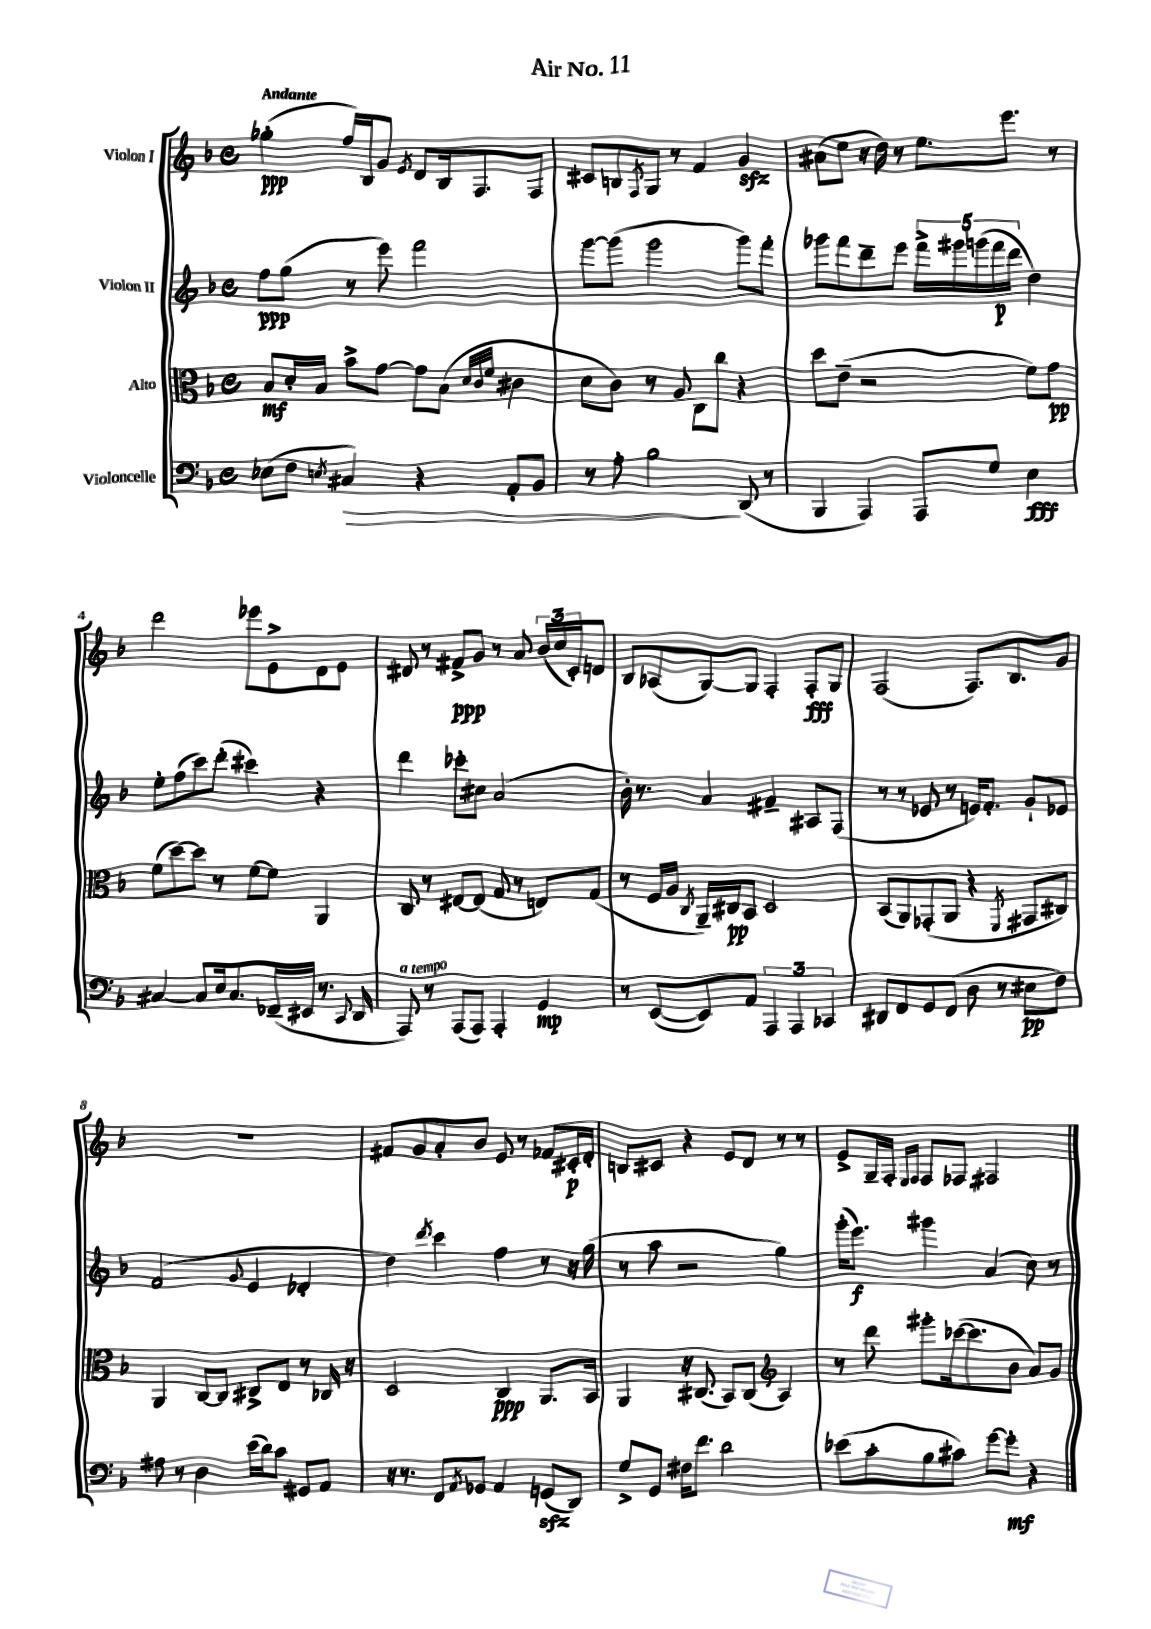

**kern	**kern	**kern	**kern
*staff4	*staff3	*staff2	*staff1
*clefF4	*clefC3	*clefG2	*clefG2
*k[b-]	*k[b-]	*k[b-]	*k[b-]
*M4/4	*M4/4	*M4/4	*M4/4
*met(c)	*met(c)	*met(c)	*met(c)
(8E-	8B-	8ff	(4gg-'
8F	16d'	(8gg	.
.	16B-	.	.
8qE	.	.	.
4C#)	8b-^	8r	16ff)
.	.	.	16B-
.	[8g	8eee)	8g
.	.	.	8qe
4r	8g]	2fff	8d
.	(8B-	.	16B-
.	.	.	8.F
.	32qqd	.	.
.	32qqc	.	.
.	32qqf	.	.
8AA'	4c#	.	.
8BB-	.	.	8F
=	=	=	=
8r	8d	[8ggg	8c#
8A'	8c)	(8ggg]	8B
.	.	.	8qF
2B-	8r	2ggg	8G
.	8A	.	8r
.	8C	.	4f
.	8cc	.	.
(8DD	4r	8ggg)	4g
8r	.	8fff'	.
=	=	=	=
4BBB-	8dd	8ggg-	(8a#
.	(8e~	8fff	8ee
4AAA)	2r	8ddd~	16r
.	.	.	16dd)
.	.	8eee	8r
8AAA	.	20fff^	8.ee
.	.	20ggg#	.
.	.	(20ggg	.
8G	.	.	.
.	.	20fff	.
.	.	.	8.eee
.	.	20ddd	.
4E	8f)	4dd)	.
.	8g	.	8r
=	=	=	=
[4C#	(8f	8ee'	2ddd
.	[8dd)	(8ff	.
8C#]	8dd]	8ccc)	.
16E	8r	(8ddd'	.
8.C#	.	.	.
.	[8f	4ccc#)	8eee-
(16FF-~	8f]	.	8e^
16EE#	.	.	.
8.r	4AA	4r	8d
.	.	.	8e
8qqCC	.	.	.
16DD	.	.	.
=	=	=	=
8AAA)	8C	4ddd	8d#
8r	8r	.	8r
(8AAA	[8E#	8ccc-'	8f#^
8AAA)	(8E#]	8cc#	8g
4AAA'	8G	(2a	8r
.	8r	.	8a
4GG	8E)	.	(24b-
.	.	.	24cc
.	.	.	24c')
.	(8G	.	8d
=	=	=	=
8r	8r	16b-')	8B-
.	.	8.r	.
([8EE	16F	.	(8A-
.	16A	.	.
.	8qC	.	.
8EE])	16AA~)	4a	[8G)
.	16C#	.	.
8AA	8BB-	.	8G]
6AAA	2D	4f#~	4F'
6AAA	.	.	.
.	.	8A#	8F'
6CC-	.	.	.
.	.	(8F	8G
=	=	=	=
8DD#	(8BB-	8r	(2F
8FF	8AA)	8r	.
8GG	(8GG-'	8e-	.
(8FF	8AA	8r	.
8D	4r	16e)	8.F)
.	.	8.f'	.
8r	.	.	.
.	.	.	8.B-
.	8qFF	.	.
8E#	8GG#	8g`	.
8F)	8C#)	8e-	8g
=	=	=	=
8A#	4AA	(2f	1r
8r	.	.	.
4D	[8C	.	.
.	8C]	.	.
.	.	8qqg	.
(16e	8C#^	4e	.
16d)	.	.	.
8c	8E	.	.
8GG#	8r	4d-'	.
8AA	16C-	.	.
.	16r	.	.
=	=	=	=
16r	2D	4dd)	8f#
8.r	.	.	.
.	.	.	8g
.	.	8qddd	.
8FF	.	4ccc	8a'
8qAA	.	.	.
8GG-	.	.	8b-
4AA	4C	4ff	8e
.	.	.	8r
(8GG	8.AA	8r	8f-
8DD)	.	16r	16c#'
.	16BB-	(16gg	16d'
=	=	=	=
8G^	4AA	8r	8B
8GG	.	8aa	8c#
16F#	16r	2r	4r
8.f	(8.C#	.	.
2d	8BB-)	.	8e
.	(8C#	.	8d
*	*clefG2	*	*
.	4A)	4gg)	8r
.	.	.	8r
=	=	=	=
(8e-	8r	(16ggg'	8e^
.	.	8.eee)	.
8c'	8ddd	.	16G~
.	.	.	16F'
.	.	.	16qqE
.	.	.	16qqF
8B-	8ggg#'	4ggg#	8F
8c#)	([16ccc-	.	8F-
.	8.ccc-]	.	.
[8g	.	(4a	2F#
8g']	8b-	.	.
4r	8a)	8cc)	.
.	8g	8r	.
==	==	==	==
*-	*-	*-	*-
